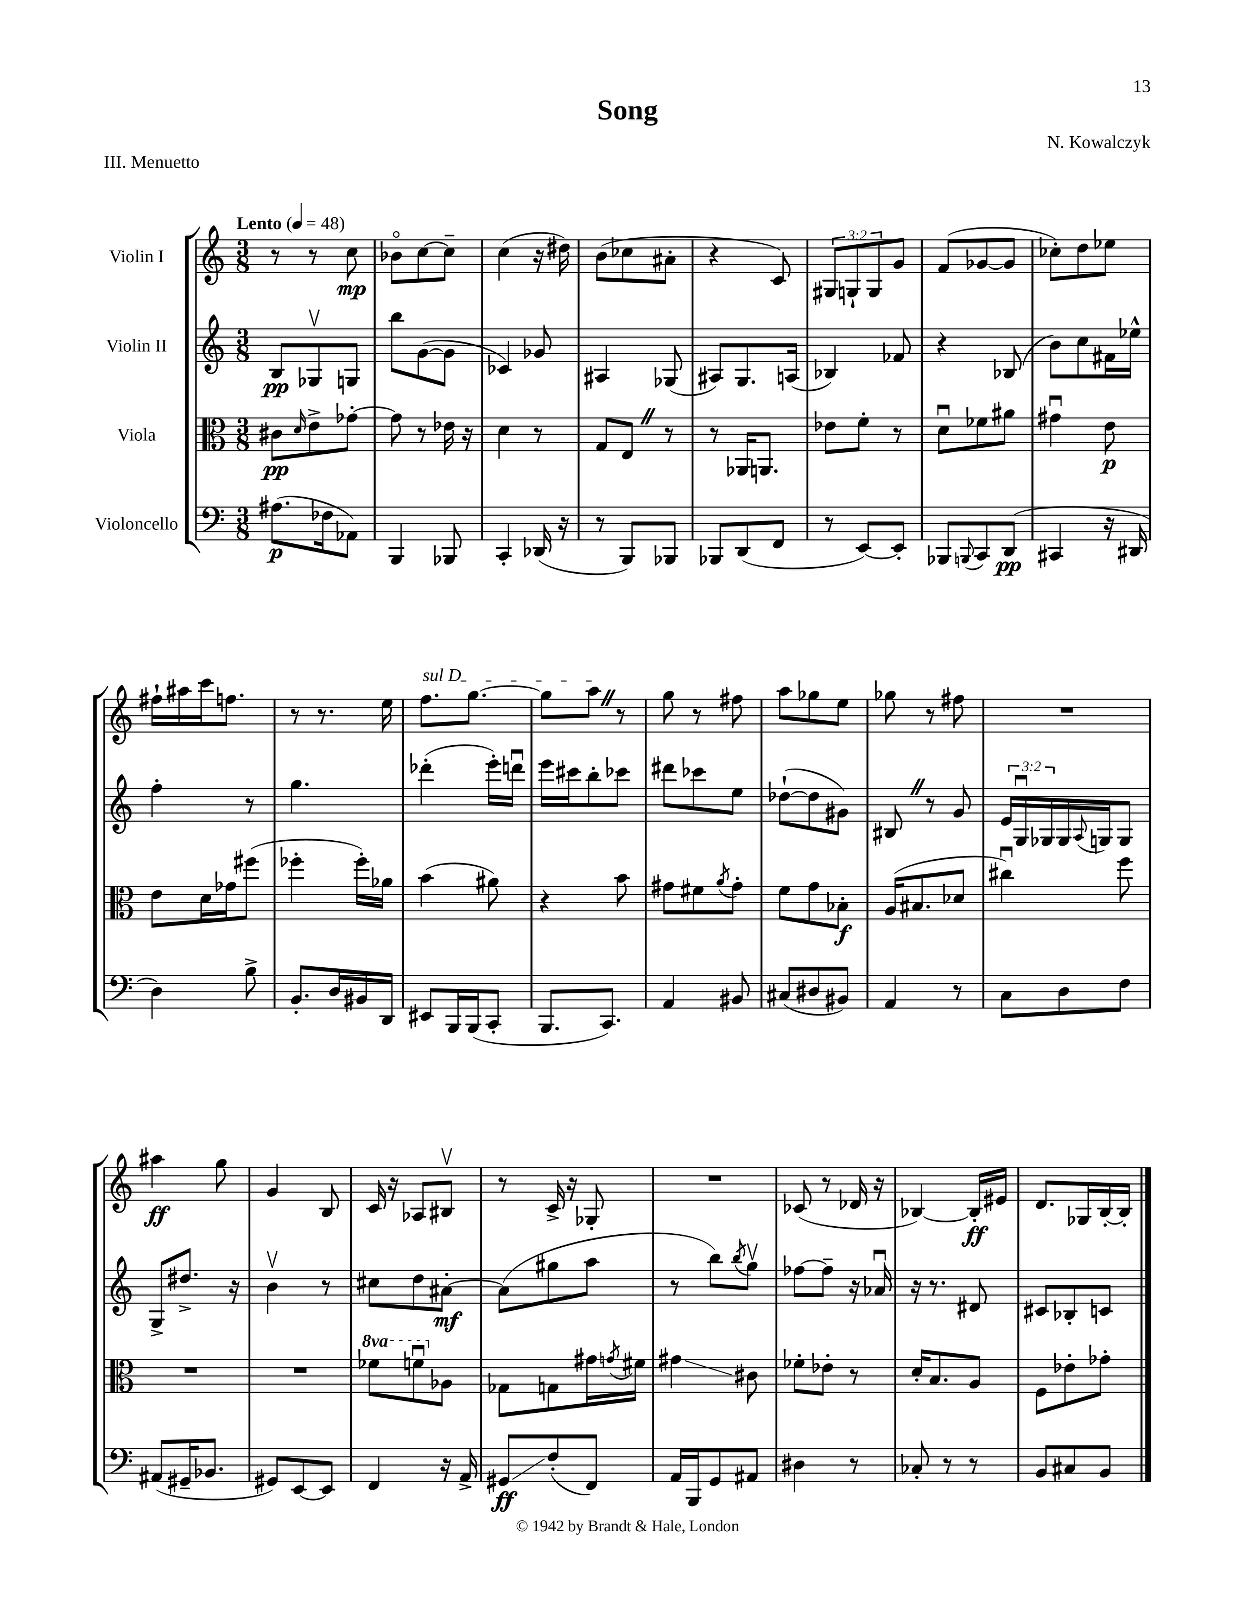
\header { title = "Song" composer = "N. Kowalczyk" piece = "III. Menuetto" }
<<
\new StaffGroup <<
\new Staff = "s0" \with { instrumentName = "Violin I" } {
    \clef treble \key c \major \numericTimeSignature \time 3/8 \override Staff.TupletNumber.text = #tuplet-number::calc-fraction-text \tempo "Lento" 4 = 48
    r8 r8 c''8\mp |
    bes'8\flageolet c''8~ c''8-- |
    c''4( r16 dis''16) |
    b'8( ces''8 ais'8-. |
    r4 c'8) |
    \tuplet 3/2 { gis8 g8-! g8 } g'8 |
    f'8( ges'8~ ges'8 |
    ces''8-.) d''8 ees''8 |
    fis''16-! ais''16 c'''16 f''8. |
    r8 r8. e''16 |
    \once \override TextSpanner.bound-details.left.text = \markup { \italic "sul D" } f''8.\startTextSpan g''8.~ |
    g''8 a''8\stopTextSpan \once \override BreathingSign.text = \markup { \musicglyph "scripts.caesura.straight" } \breathe r8 |
    g''8 r8 fis''8 |
    a''8 ges''8 e''8 |
    ges''8 r8 fis''8 |
    R4. |
    ais''4\ff g''8 |
    g'4 b8 |
    c'16 r16 aes8 bis8\upbow |
    r8 c'16-> r16 ges8-. |
    R4. |
    ces'8( r8 des'16 r16 |
    bes4~) bes16-.\ff eis'16 |
    d'8. ges16 b16~-. b16-. \bar "|." |
}
\new Staff = "s1" \with { instrumentName = "Violin II" } {
    \clef treble \key c \major \numericTimeSignature \time 3/8 \override Staff.TupletNumber.text = #tuplet-number::calc-fraction-text
    b8\pp ges8\upbow g8 |
    b''8 g'8~( g'8 |
    ces'4) ges'8 |
    ais4 ges8( |
    ais8) g8. a16( |
    bes4) fes'8 |
    r4 bes8( |
    b'8) c''8 fis'16 ees''16-^ |
    f''4-. r8 |
    g''4. |
    des'''4-.( e'''16-.) d'''16\downbow |
    e'''16 cis'''16 b''8-. ces'''8 |
    dis'''8 ces'''8 e''8 |
    des''8~-!( des''8 gis'8) |
    bis8 \once \override BreathingSign.text = \markup { \musicglyph "scripts.caesura.straight" } \breathe r8 g'8 |
    \tuplet 3/2 { e'16 g16\downbow ges16 } ges16 \appoggiatura { a8 } g16 g8 |
    g8-> dis''8.-> r16 |
    b'4\upbow r8 |
    cis''8 d''8 ais'8~-.\mf |
    ais'8( gis''8 a''8 |
    r8 b''8) \acciaccatura { b''8 } g''8\upbow |
    fes''8~ fes''8-- r16 aes'16\downbow |
    r16 r8. dis'8 |
    cis'8 bes8-. c'8 \bar "|." |
}
\new Staff = "s2" \with { instrumentName = "Viola" } {
    \clef alto \key c \major \numericTimeSignature \time 3/8 \set Staff.ottavationMarkups = #ottavation-simple-ordinals
    cis'8\pp \grace { d'16 } e'8-> ges'8~-. |
    ges'8 r8 ees'16 r16 |
    d'4 r8 |
    g8 e8 \once \override BreathingSign.text = \markup { \musicglyph "scripts.caesura.straight" } \breathe r8 |
    r8 aes,16 a,8. |
    ees'8 f'8-. r8 |
    d'8\downbow fes'8 ais'8 |
    gis'4\downbow e'8\p |
    e'8 d'16 ges'16 fis''8( |
    fes''4-. fes''16-.) aes'16 |
    b'4( ais'8) |
    r4 b'8 |
    gis'8 fis'8 \acciaccatura { a'8 } gis'8-. |
    f'8 g'8 bes8-.\f |
    a16( bis8. des'8 |
    cis''4\downbow) f''8 |
    R4. |
    R4. |
    \ottava #1 fes''8 f''8\downbow \ottava #0 aes8 |
    ges8 g8 gis'16 \acciaccatura { g'8 } fis'16 |
    gis'4\glissando cis'8 |
    fes'8-. ees'8-. r8 |
    d'16-. b8. a8 |
    f8 ees'8-. ges'8-. \bar "|." |
}
\new Staff = "s3" \with { instrumentName = "Violoncello" } {
    \clef bass \key c \major \numericTimeSignature \time 3/8
    ais8.\p( fes16 aes,8) |
    b,,4 bes,,8 |
    c,4-. des,16( r16 |
    r8 b,,8) bes,,8 |
    bes,,8 d,8( f,8 |
    r8 e,8~) e,8-. |
    bes,,8 \appoggiatura { b,,8 } c,8 d,8\pp( |
    cis,4 r16 dis,16 |
    d4) b8-> |
    b,8.-. d16 bis,16 d,16 |
    eis,8 b,,16 b,,16( c,8-. |
    b,,8. c,8.) |
    a,4 bis,8 |
    cis8( dis8 bis,8) |
    a,4 r8 |
    c8 d8 f8 |
    ais,8( gis,16-- bes,8. |
    gis,8) e,8~ e,8 |
    f,4 r16 a,16-> |
    gis,8\glissando\ff f8-.( f,8) |
    a,16 b,,16 g,8 ais,8 |
    dis4 r8 |
    ces8-. r8 r8 |
    b,8 cis8 b,8 \bar "|." |
}
>>
>>
\layout { \context { \Score \remove "Bar_number_engraver" } }
